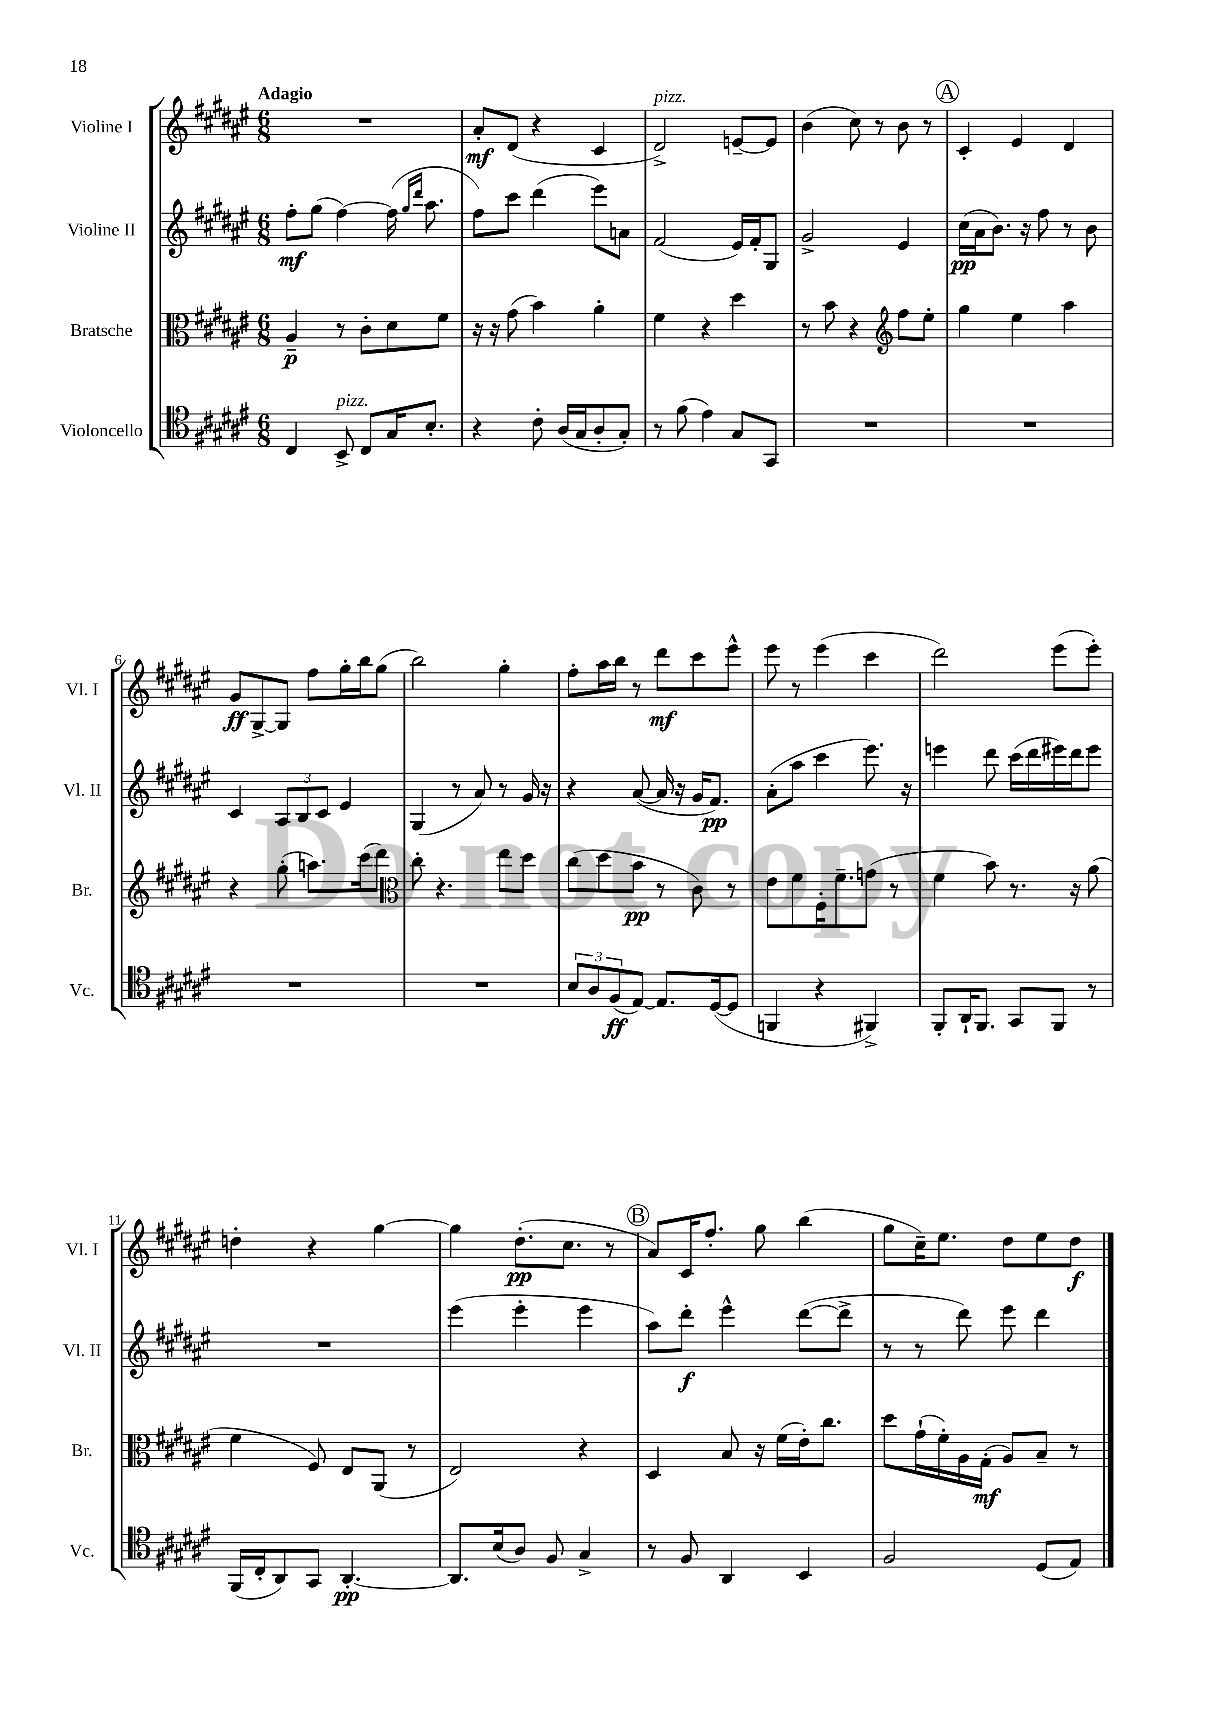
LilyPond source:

<<
\new StaffGroup <<
\new Staff = "s0" \with { instrumentName = "Violine I" shortInstrumentName = "Vl. I" } {
    \clef treble \key fis \major \numericTimeSignature \time 6/8 \tempo "Adagio"
    R2. |
    ais'8-.\mf dis'8( r4 cis'4 |
    dis'2->^\markup { \italic "pizz." }) e'8~-- e'8 |
    b'4( cis''8) r8 b'8 r8 |
    \mark \markup { \circle "A" } cis'4-. eis'4 dis'4 |
    gis'8\ff gis8~-> gis8 fis''8 gis''16-. b''16 gis''8( |
    b''2) gis''4-. |
    fis''8-. ais''16 b''16 r8 dis'''8\mf cis'''8 eis'''8-^ |
    eis'''8 r8 eis'''4( cis'''4 |
    dis'''2) eis'''8( eis'''8-.) |
    d''4-. r4 gis''4~ |
    gis''4 dis''8.-.\pp( cis''8. r8 |
    \mark \markup { \circle "B" } ais'8) cis'16 fis''8.-. gis''8 b''4( |
    gis''8 cis''16--) eis''8. dis''8 eis''8 dis''8\f \bar "|." |
}
\new Staff = "s1" \with { instrumentName = "Violine II" shortInstrumentName = "Vl. II" } {
    \clef treble \key fis \major \numericTimeSignature \time 6/8
    fis''8-.\mf gis''8( fis''4~) fis''16( \grace { gis''16 dis'''16 } ais''8. |
    fis''8) cis'''8 dis'''4( eis'''8) a'8 |
    fis'2( eis'16) fis'16-. gis8 |
    gis'2-> eis'4 |
    \mark \markup { \circle "A" } cis''16\pp( ais'16 b'8.) r16 fis''8 r8 b'8 |
    cis'4 \tuplet 3/2 { ais8 b8 cis'8 } eis'4 |
    gis4( r8 ais'8) r8 gis'16 r16 |
    r4 ais'8~( ais'16 r16 gis'16 fis'8.\pp) |
    ais'8-.( ais''8 cis'''4 eis'''8.) r16 |
    e'''4 dis'''8 cis'''16( dis'''16 eis'''16) dis'''16 eis'''8 |
    R2. |
    eis'''4( eis'''4-. eis'''4 |
    \mark \markup { \circle "B" } ais''8) dis'''8-.\f eis'''4-^ dis'''8~( dis'''8-> |
    r8 r8 dis'''8) eis'''8 dis'''4 \bar "|." |
}
\new Staff = "s2" \with { instrumentName = "Bratsche" shortInstrumentName = "Br." } {
    \clef alto \key fis \major \numericTimeSignature \time 6/8
    ais4--\p r8 cis'8-. dis'8 fis'8 |
    r16 r16 gis'8( b'4) ais'4-. |
    fis'4 r4 dis''4 |
    r8 b'8 r4 \clef treble fis''8 eis''8-. |
    \mark \markup { \circle "A" } gis''4 eis''4 ais''4 |
    r4 gis''8-.( a''8.) cis'''16( dis'''8) |
    \clef alto cis''8-. r4. eis''8 dis''8 |
    cis''8( dis''8 b'8\pp r8 cis'8) r8 |
    eis'8 fis'8 fis16-. fis'8.-- g'8( r8 |
    fis'4 b'8) r8. r16 ais'8( |
    fis'4 fis8) eis8 ais,8( r8 |
    eis2) r4 |
    \mark \markup { \circle "B" } dis4 b8 r16 fis'16( eis'16-.) cis''8. |
    dis''8 gis'16-!( fis'16-.) ais16 gis16-.\mf( ais8) b8-- r8 \bar "|." |
}
\new Staff = "s3" \with { instrumentName = "Violoncello" shortInstrumentName = "Vc." } {
    \clef tenor \key fis \major \numericTimeSignature \time 6/8
    cis4 b,8->^\markup { \italic "pizz." } cis8 gis16 b8.-. |
    r4 cis'8-. ais16( gis16 ais8-. gis8-.) |
    r8 fis'8( eis'4) gis8 gis,8 |
    R2. |
    \mark \markup { \circle "A" } R2. |
    R2. |
    R2. |
    \tuplet 3/2 { b8 ais8 fis8\ff( } eis8~) eis8. dis16~( dis8 |
    f,4 r4 fis,4->) |
    fis,8-. ais,16-! fis,8. gis,8 fis,8 r8 |
    fis,16( cis16-. ais,8) gis,8 ais,4.~-.\pp |
    ais,8. b16( ais8) fis8 gis4-> |
    \mark \markup { \circle "B" } r8 fis8 ais,4 b,4 |
    fis2 dis8( eis8) \bar "|." |
}
>>
>>
